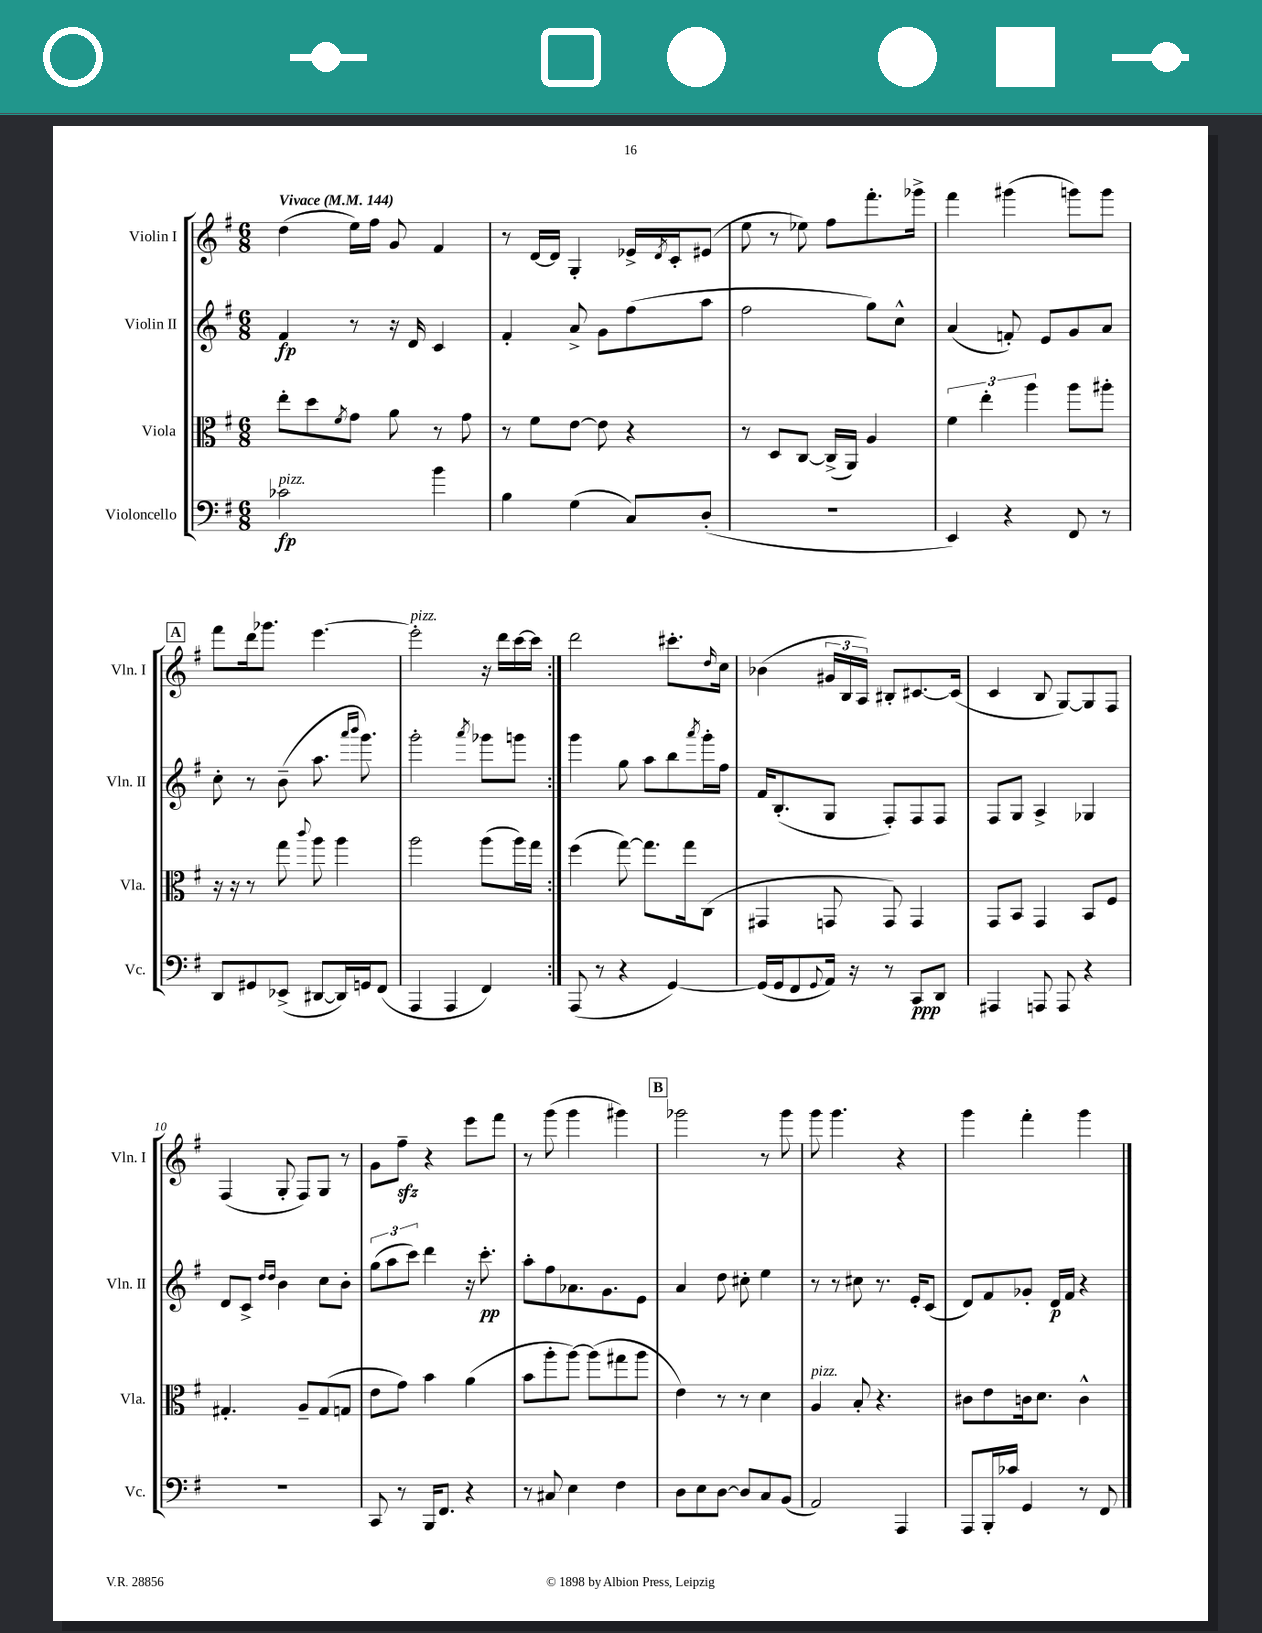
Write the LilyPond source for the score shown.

<<
\new StaffGroup <<
\new Staff = "s0" \with { instrumentName = "Violin I" shortInstrumentName = "Vln. I" } {
    \clef treble \key g \major \numericTimeSignature \time 6/8 \tempo "Vivace" 4 = 144
    \repeat volta 2 { d''4( e''16) fis''16 g'8 fis'4 |
    r8 d'16~ d'16 g4-. ees'16-> \acciaccatura { d'8 } c'16-. eis'8( |
    e''8 r8 ees''8) fis''8 fis'''8.-. ges'''16-> |
    fis'''4 gis'''4( g'''8) g'''8 |
    \mark \markup { \box "A" } fis'''8 d'''16 ges'''8. e'''4.~ |
    e'''2-.^\markup { \italic "pizz." } r16 d'''16 c'''16~ c'''16 | }
    d'''2 cis'''8.-. \grace { d''16 } c''16 |
    bes'4( \tuplet 3/2 { gis'16 b16 a16) } bis8-. cis'8.~ cis'16( |
    c'4 b8 g8~) g8 fis8 |
    fis4( g8-. fis8) g8 r8 |
    g'8 fis''8--\sfz r4 e'''8 fis'''8 |
    r8 g'''8( g'''4 gis'''4) |
    \mark \markup { \box "B" } ges'''2 r8 ges'''8 |
    g'''8 g'''4. r4 |
    g'''4 fis'''4-. g'''4 \bar "|." |
}
\new Staff = "s1" \with { instrumentName = "Violin II" shortInstrumentName = "Vln. II" } {
    \clef treble \key g \major \numericTimeSignature \time 6/8
    \repeat volta 2 { fis'4\fp r8 r16 d'16 c'4 |
    fis'4-. a'8-> g'8 fis''8( a''8 |
    fis''2 g''8) c''8-^ |
    a'4( f'8-.) e'8 g'8 a'8 |
    \mark \markup { \box "A" } c''8-. r8 b'8--( a''8. \grace { a'''16 b'''16 } g'''8.) |
    g'''2-. \acciaccatura { a'''8 } ges'''8 g'''8 | }
    g'''4 g''8 a''8 b''8 \acciaccatura { a'''8 } g'''16-. fis''16 |
    fis'16 b8.-.( g8 fis8-.) fis8 fis8 |
    fis8 g8 a4-> ges4 |
    d'8 c'8-> \grace { d''16 d''16 } b'4 c''8 b'8-. |
    \tuplet 3/2 { g''8( a''8 c'''8) } d'''4 r16 c'''8.-.\pp |
    a''8-. fis''8 aes'8. g'8. e'8 |
    \mark \markup { \box "B" } a'4 d''8 cis''8-. e''4 |
    r8 r8 cis''8 r8. e'16-. c'8( |
    d'8) fis'8 ges'8-. d'16\p fis'16 r4 \bar "|." |
}
\new Staff = "s2" \with { instrumentName = "Viola" shortInstrumentName = "Vla." } {
    \clef alto \key g \major \numericTimeSignature \time 6/8
    \repeat volta 2 { e''8-. d''8 \acciaccatura { fis'8 } g'8 a'8 r8 g'8 |
    r8 fis'8 e'8~ e'8 r4 |
    r8 d8 c8~ c16->( a,16) a4 |
    \tuplet 3/2 { fis'4 e''4-. a''4 } a''8 ais''8-. |
    \mark \markup { \box "A" } r16 r16 r8 g''8 \appoggiatura { c'''8 } a''8 a''4 |
    a''2 a''8( a''16) g''16 | }
    fis''4( g''8~) g''8. g''16 c8( |
    gis,4 g,8 g,8) g,4 |
    g,8 b,8 g,4 b,8 fis8 |
    gis4.-. a8-- gis8( g8 |
    e'8 g'8) b'4 a'4( |
    b'8 a''8-. a''8~) a''8( gis''8 a''8 |
    \mark \markup { \box "B" } e'4) r8 r8 d'4 |
    a4^\markup { \italic "pizz." } b8-. r4. |
    cis'8 e'8 c'16 d'8. c'4-^ \bar "|." |
}
\new Staff = "s3" \with { instrumentName = "Violoncello" shortInstrumentName = "Vc." } {
    \clef bass \key g \major \numericTimeSignature \time 6/8
    \repeat volta 2 { ces'2\fp^\markup { \italic "pizz." } b'4 |
    b4 g4( c8) d8-.( |
    R2. |
    e,4) r4 fis,8 r8 |
    \mark \markup { \box "A" } d,8 gis,8 ees,8->( dis,8~ dis,16) g,16 fis,8( |
    a,,4 a,,4 fis,4) | }
    a,,8( r8 r4 g,4~) |
    g,16( g,16 fis,8 \appoggiatura { g,8 } a,16) r16 r8 c,8\ppp d,8 |
    ais,,4 a,,8 a,,8 r4 |
    R2. |
    c,8 r8 b,,16 fis,8. r4 |
    r8 cis8 e4 fis4 |
    \mark \markup { \box "B" } d8 e8 d8~ d8 c8 b,8( |
    a,2) a,,4 |
    a,,8 b,,16-. ces'16 g,4 r8 fis,8 \bar "|." |
}
>>
>>
